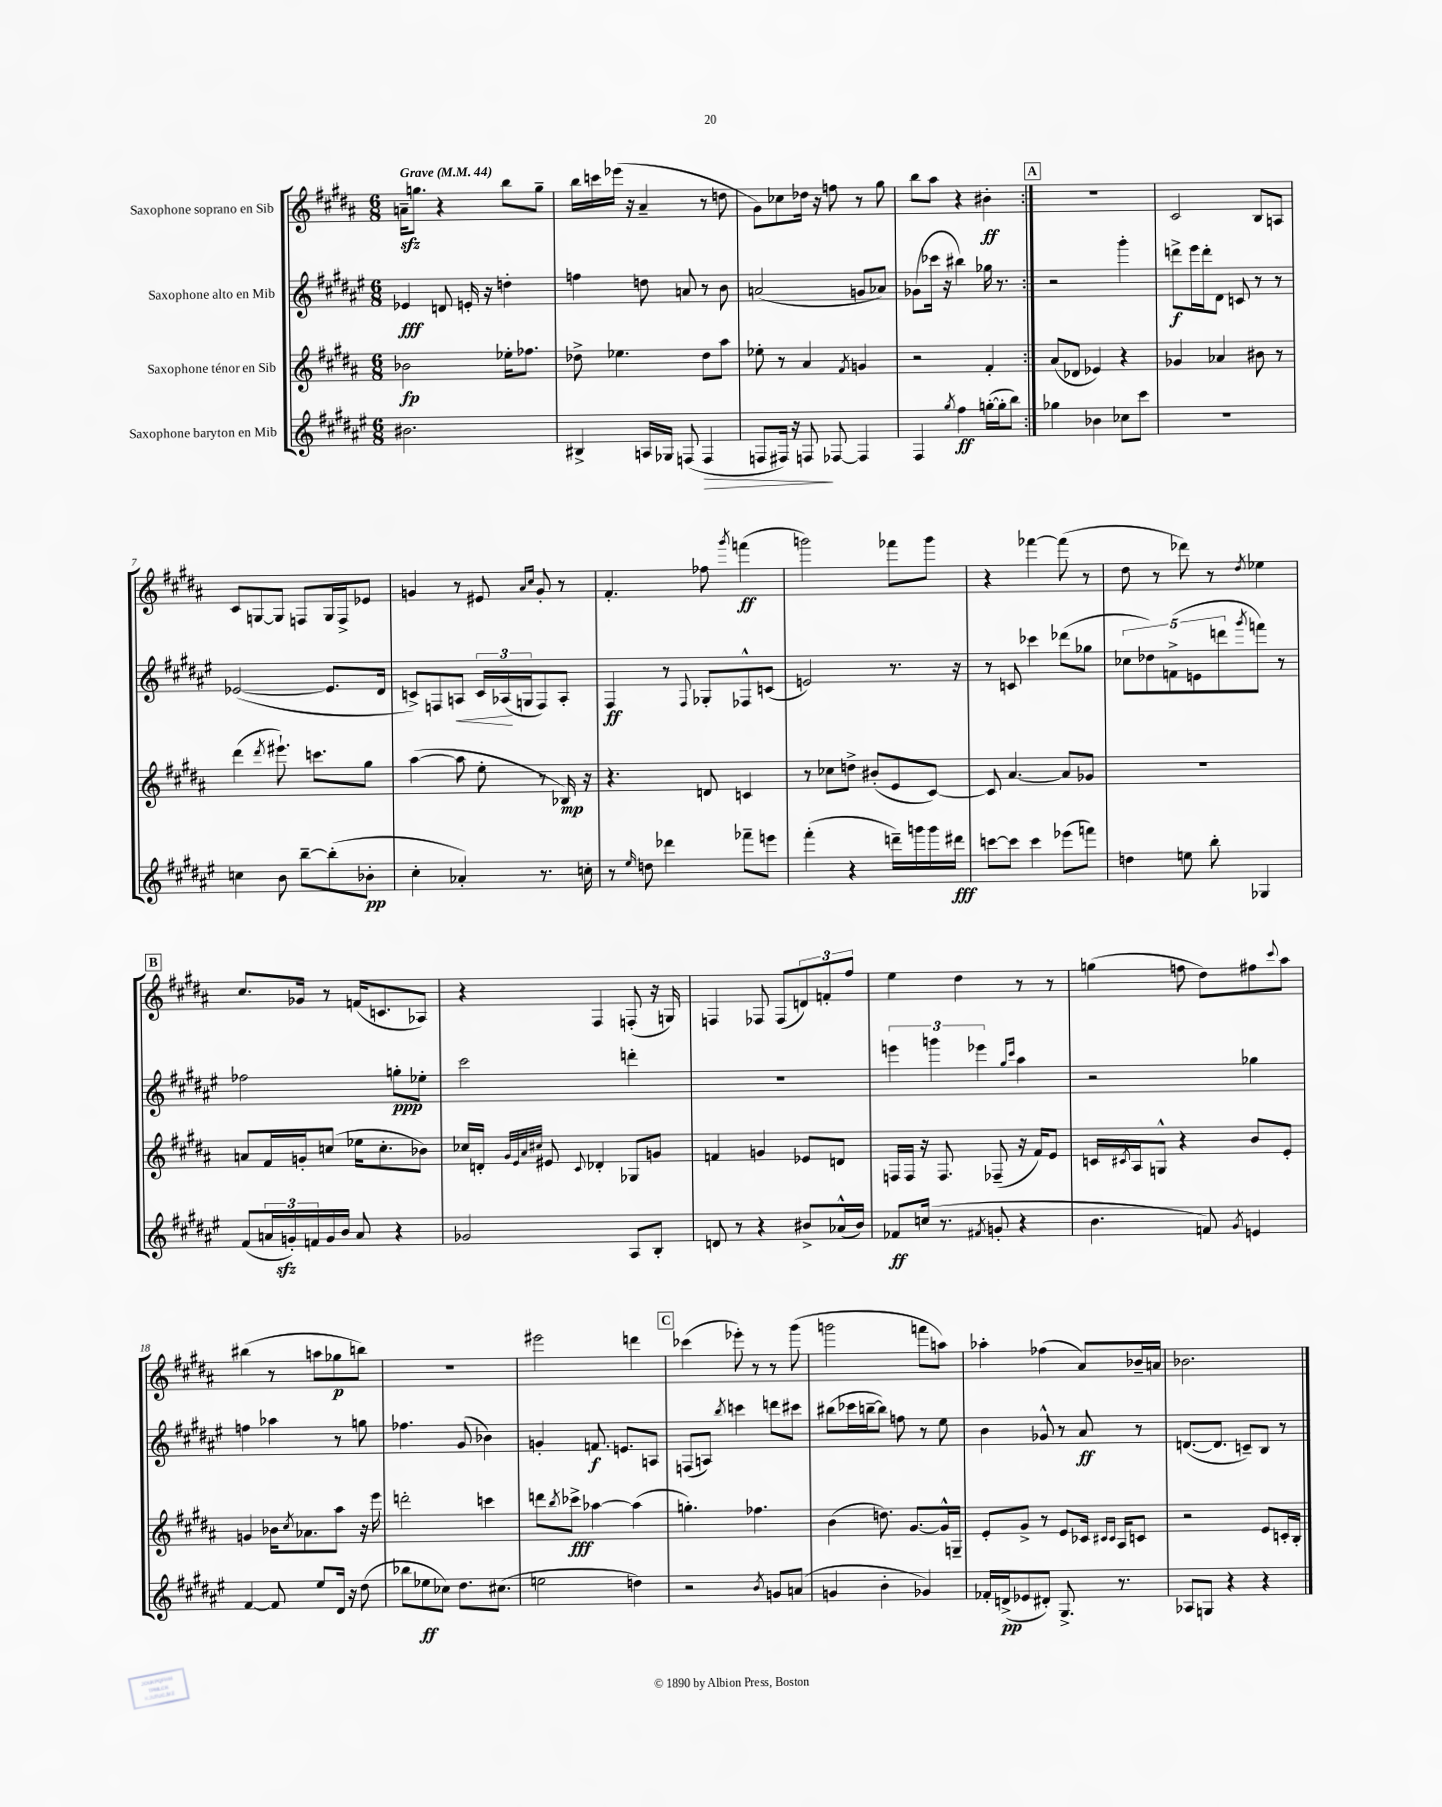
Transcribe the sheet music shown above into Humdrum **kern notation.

**kern	**kern	**kern	**kern
*staff4	*staff3	*staff2	*staff1
*clefG2	*clefG2	*clefG2	*clefG2
*k[f#c#g#d#a#e#]	*k[f#c#g#d#a#]	*k[f#c#g#d#a#e#]	*k[f#c#g#d#a#]
*M6/8	*M6/8	*M6/8	*M6/8
*MM44	*MM44	*MM44	*MM44
2.b#	2b-	4e-	16a~
.	.	.	8.gg
.	.	8d	4r
.	.	16e'	.
.	.	16r	.
.	16ee-'	4dd'	8bb
.	8.ff-	.	.
.	.	.	8gg~
=	=	=	=
4B#^	8dd-^	4ff	16bb
.	.	.	16ccc
.	4.ee-	.	(16eee-
.	.	.	16r
16A	.	8dd	4a#~
16G-	.	.	.
(8F	.	8a	.
4F	8dd-	8r	8r
.	8aa#	8b	8dd
=	=	=	=
8F	8ee-'	(2a	8g#)
16F#)	8r	.	8cc-
16r	.	.	.
8F	4a#	.	16dd-
.	.	.	16r
[8F-	.	.	8ff
.	8qf#	.	.
4F-]	4g	8g	8r
.	.	8a-)	8gg#
=	=	=	=
4F#	2r	(8g-	8bb
.	.	16ccc-	8aa#
.	.	16r	.
8qgg#	.	.	.
4ff#	.	4bb#)	4r
([16gg'	4f#'	16gg-	4b#'
16gg']	.	8.r	.
8bb)	.	.	.
=:|!	=:|!	=:|!	=:|!
4gg-	(8a#	2r	2.r
.	8d-	.	.
4b-	4e-)	.	.
8cc-	4r	4ggg#'	.
8ccc#	.	.	.
=	=	=	=
2.r	4g-	8ddd^	2c#
.	.	16eee#	.
.	.	16ddd'	.
.	4a-	8d#	.
.	.	8c	.
.	8b#	8r	8B
.	8r	8r	8A
=	=	=	=
4cc	(4ddd#	([2e-	8c#
.	.	.	[8G
.	8qddd#	.	.
8b	8.eee#`)	.	8G]
[8bb~	.	.	8F
.	8.ccc	.	.
(8bb']	.	8.e-]	16G
.	.	.	16F^
8b-'	8gg#	.	8e-
.	.	16d#	.
=	=	=	=
4cc#'	([4aa#	8c^)	4g
.	.	8F	.
4a-')	8aa#]	8A	8r
.	8ee'	24c	8e#
.	.	(24A-	.
.	.	24G	.
.	.	.	16qqa#
.	.	.	16qqcc#
8.r	8r	8F)	8g'
.	16B-)	8A-'	8r
16cc'	16r	.	.
=	=	=	=
8r	4.r	4F#	4.f#'
16qqee#	.	.	.
8dd	.	.	.
4ddd-	.	8r	.
.	.	8qqF#	.
.	8d	8G-'	8ff-
.	.	.	8qggg#
8fff-~	4c	8F-^^	(4fff
8eee	.	(8c	.
=	=	=	=
(4fff#'	8r	2e)	2ggg)
.	8cc-	.	.
4r	8dd^	.	.
.	(8b#'	.	.
16ddd~)	8e	8.r	8fff-
16ggg	.	.	.
16ggg	[8c#)	.	8ggg
16ddd#	.	16r	.
=	=	=	=
[8ccc	8c#]	8r	4r
8ccc]	[4.a#	8c	.
4ccc	.	4ccc-	[4fff-
(8eee-	8a#]	(8ddd-	(8fff-]
8fff)	8g-	8gg-	8r
=	=	=	=
4dd	2.r	10cc-	8dd#
.	.	10dd-)	.
.	.	.	8r
.	.	(10f^	.
8ee	.	.	8ddd-)
.	.	10e	.
8bb'	.	.	8r
.	.	10ddd	.
.	.	8qggg#	8qdd#
4G-	.	8fff)	4ee-
.	.	8r	.
=	=	=	=
(8f#	8a	2ff-	8.cc#
24a	16f#	.	.
24g')	.	.	.
.	16g'	.	16g-
24f	.	.	.
16g	(8cc	.	8r
16b	.	.	.
8a	16ee-	.	(16f
.	8.cc'	.	8.c
4r	.	8gg'	.
.	8b-)	8ee-'	8A-)
=	=	=	=
2g-	16cc-	2ccc#	4r
.	16d'	.	.
.	32qqg#	.	.
.	32qqe	.	.
.	32qqa#	.	.
.	32qqcc#	.	.
.	8e#	.	.
.	8qqc#	.	.
.	4d-'	.	4F#
8A#	8G-	4ddd'	(8F'
8B'	8g	.	16r
.	.	.	16G)
=	=	=	=
8d	4f	2.r	4F
8r	.	.	.
4r	4g	.	8F-
.	.	.	(8F-
8b#^	8e-	.	12d)
.	.	.	12f'
(16a-^^	8d	.	.
.	.	.	12ff#
16b#)	.	.	.
=	=	=	=
8f-	16F	6eee	4ee
.	16F	.	.
(16cc	16r	.	.
.	.	6ggg	.
8.r	8.F	.	.
.	.	.	4dd#
.	.	6eee-	.
8qf#	.	.	.
8g'	(8F-~	.	.
.	.	16qqgg#	.
.	.	16qqccc#	.
4r	16r	4aa#	8r
.	16f#)	.	.
.	8e	.	8r
=	=	=	=
4.b	16c	2r	(4gg
.	8qc#	.	.
.	16A#	.	.
.	8G^^	.	.
.	4r	.	8ff
8f)	.	.	8dd#)
8qg#	.	.	.
4e	8b	4gg-	8ff#
.	.	.	8qqccc#
.	8e'	.	8aa#
=	=	=	=
[4f#	4g	4ff	(4bb#
8f#]	16b-	4aa-	8r
.	8qcc#	.	.
.	8.a-	.	.
8ee#	.	.	8aa
16d#	8aa#	8r	8gg-
16r	.	.	.
(8dd#	16r	8gg	8bb)
.	16eee	.	.
=	=	=	=
8bb-	2ddd'	4.ff-	2.r
8ee-	.	.	.
8cc-)	.	.	.
8.dd#	.	(8g#	.
.	4ccc	4b-)	.
(8.cc#	.	.	.
=	=	=	=
2ee	8ddd	4g'	2eee#
.	8qbb	.	.
.	8ccc-^	.	.
.	[4aa-	8.f	.
.	.	8.e	.
4dd)	(4aa-]	.	4ddd
.	.	8A	.
=	=	=	=
2r	4.gg')	(8F	(4ccc-
.	.	8A)	.
.	.	8qbb	.
.	.	4ccc	8eee-')
.	4.ff-	.	8r
8qb	.	.	.
8g	.	8ddd	8r
(8a	.	8ccc#	(8ggg#
=	=	=	=
4g	(4b	(8bb#	2ggg
.	.	16ccc-	.
.	.	[16bb~	.
4b'	8.dd)	8bb])	.
.	.	8ff	.
.	[8.g#	.	.
4g-)	.	8r	8fff
.	16g#^^]	8ee#	8aa)
.	16G~	.	.
=	=	=	=
16f-'	8e'	4b	4aa-'
(16d^	.	.	.
8e-	8g#^	.	.
8d#')	8r	8g-^^	(4ff-
8.G#^	8e	8r	.
.	16c-	8a#	8a#)
.	16qqc#	.	.
.	16qqc#	.	.
8.r	16A#	.	.
.	8c	8r	16b-~
.	.	.	16a
=	=	=	=
8A-	2r	([8.d	2.b-
8G	.	.	.
.	.	8.d]	.
4r	.	.	.
.	.	8c~)	.
4r	8e	8B	.
.	16c'	8r	.
.	16B'	.	.
==	==	==	==
*-	*-	*-	*-
